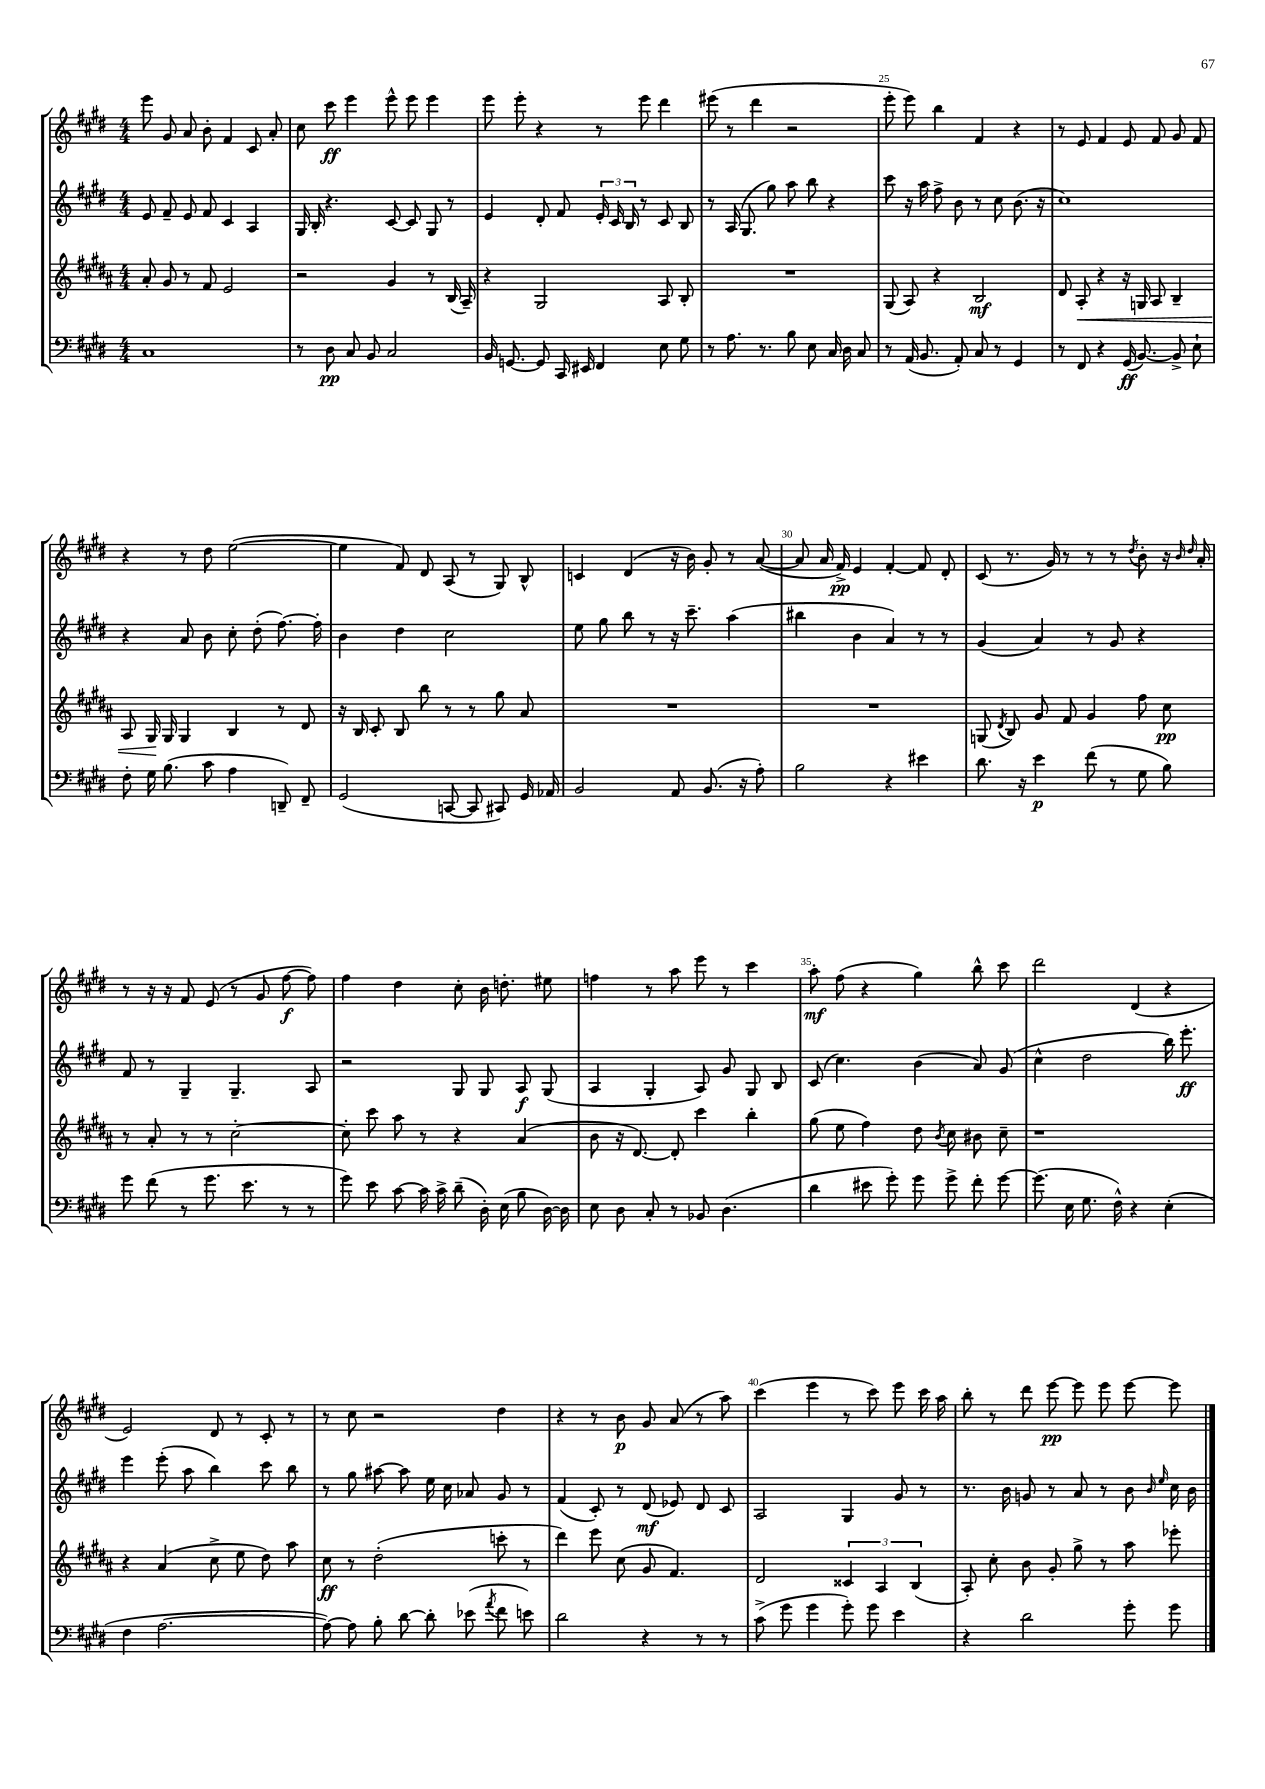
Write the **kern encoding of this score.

**kern	**dynam	**kern	**dynam	**kern	**dynam	**kern	**dynam
*part4	*part4	*part3	*part3	*part2	*part2	*part1	*part1
*staff4	*staff4	*staff3	*staff3	*staff2	*staff2	*staff1	*staff1
*clefF4	*	*clefG2	*	*clefG2	*	*clefG2	*
*k[f#c#g#d#]	*	*k[f#c#g#d#a#]	*	*k[f#c#g#d#]	*	*k[f#c#g#d#]	*
*M4/4	*	*M4/4	*	*M4/4	*	*M4/4	*
=21	=21	=21	=21	=21	=21	=21	=21
1C#	.	8a#'/	.	8e/	.	8eee\	.
.	.	8g#/	.	8f#~/	.	8g#/	.
.	.	8r	.	8e/	.	8a/	.
.	.	8f#/	.	8f#/	.	8b'\	.
.	.	2e/	.	4c#/	.	4f#/	.
.	.	.	.	4A/	.	8c#/	.
.	.	.	.	.	.	8a'/	.
=22	=22	=22	=22	=22	=22	=22	=22
8r	.	2r	.	16G#/	.	8cc#\	.
.	.	.	.	16B'/	.	.	.
8D#\	pp	.	.	4.r	.	8ccc#\	ff
8C#/	.	.	.	.	.	4eee\	.
8BB/	.	.	.	.	.	.	.
2C#/	.	4g#/	.	[8c#/	.	8eee^^\	.
.	.	.	.	8c#/]	.	8eee\	.
.	.	8r	.	8G#/	.	4eee\	.
.	.	(16B/	.	8r	.	.	.
.	.	16A#~/)	.	.	.	.	.
=23	=23	=23	=23	=23	=23	=23	=23
16BB/	.	4r	.	4e/	.	8eee\	.
[8.GGn/	.	.	.	.	.	.	.
.	.	.	.	.	.	8eee'\	.
8GG/]	.	2G#/	.	8d#'/	.	4r	.
16CC#/	.	.	.	8f#/	.	.	.
16EE#X/	.	.	.	.	.	.	.
4FF#/	.	.	.	24e'/	.	8r	.
.	.	.	.	24c#/	.	.	.
.	.	.	.	24B/	.	.	.
.	.	.	.	8r	.	8eee\	.
8E\	.	8A#/	.	8c#/	.	4ddd#\	.
8G#\	.	8B'/	.	8B/	.	.	.
=24	=24	=24	=24	=24	=24	=24	=24
8r	.	1r	.	8r	.	(8eee#X\	.
8.A\	.	.	.	(16A/	.	8r	.
.	.	.	.	8.G#/	.	.	.
.	.	.	.	.	.	4ddd#\	.
8.r	.	.	.	.	.	.	.
.	.	.	.	8gg#\)	.	.	.
8B\	.	.	.	8aa\	.	2r	.
8E\	.	.	.	8bb\	.	.	.
16C#/	.	.	.	4r	.	.	.
16D#\	.	.	.	.	.	.	.
8C#/	.	.	.	.	.	.	.
=25	=25	=25	=25	=25	=25	=25	=25
8r	.	(8G#/	.	8ccc#\	.	8eee'\	.
(16AA/	.	8A#/)	.	16r	.	8eee\)	.
8.BB/	.	.	.	16aa\	.	.	.
.	.	4r	.	8ff#^\	.	4bb\	.
8AA'/)	.	.	.	8b\	.	.	.
8C#/	.	2B/	mf	8r	.	4f#/	.
8r	.	.	.	8cc#\	.	.	.
4GG#/	.	.	.	(8.b\	.	4r	.
.	.	.	.	16r	.	.	.
=26	=26	=26	=26	=26	=26	=26	=26
8r	.	8d#/	.	1cc#)	.	8r	.
!	!	!	!LO:HP:b	!	!	!	!
8FF#/	.	8A#'/	<	.	.	8e/	.
4r	.	4r	.	.	.	4f#/	.
(16GG#/	ff	16r	.	.	.	8e/	.
[8.BB/)	.	16Gn/	.	.	.	.	.
.	.	8A#/	.	.	.	8f#/	.
8BB^/]	.	4B~/	.	.	.	8g#/	.
8E`\	.	.	.	.	.	8f#/	.
!!LO:LB:g=z
=27	=27	=27	=27	=27	=27	=27	=27
8F#'\	.	8A#/	.	4r	.	4r	.
16G#\	.	16G#/	.	.	.	.	.
(8.B\	.	16G#/	[	.	.	.	.
.	.	4G#/	.	8a/	.	8r	.
8c#\	.	.	.	8b\	.	8dd#\	.
4A\	.	4B/	.	8cc#'\	.	([2ee\	.
.	.	.	.	(8dd#'\	.	.	.
8DDn~/)	.	8r	.	[8.ff#\)	.	.	.
8FF#~/	.	8d#/	.	.	.	.	.
.	.	.	.	16ff#'\]	.	.	.
=28	=28	=28	=28	=28	=28	=28	=28
(2GG#/	.	16r	.	4b\	.	4ee\]	.
.	.	16B/	.	.	.	.	.
.	.	8c#'/	.	.	.	.	.
.	.	8B/	.	4dd#\	.	8f#/)	.
.	.	8bb\	.	.	.	8d#/	.
[8CCn/	.	8r	.	2cc#\	.	(8A/	.
8CC/]	.	8r	.	.	.	8r	.
8CC#X/)	.	8gg#\	.	.	.	8G#/)	.
16GG#/	.	8a#/	.	.	.	8B^^/	.
16AA-X/	.	.	.	.	.	.	.
=29	=29	=29	=29	=29	=29	=29	=29
2BB/	.	1r	.	8ee\	.	4cn/	.
.	.	.	.	8gg#\	.	.	.
.	.	.	.	8bb\	.	(4d#/	.
.	.	.	.	8r	.	.	.
8AA/	.	.	.	16r	.	16r	.
.	.	.	.	8.ccc#~\	.	16b\)	.
(8.BB/	.	.	.	.	.	8g#'/	.
.	.	.	.	(4aa\	.	8r	.
16r	.	.	.	.	.	.	.
8A'\)	.	.	.	.	.	([8a/	.
=30	=30	=30	=30	=30	=30	=30	=30
2B\	.	1r	.	4bb#X\	.	8a/]	.
.	.	.	.	.	.	16a/	.
.	.	.	.	.	.	16f#^/)	pp
.	.	.	.	4b\	.	4e/	.
4r	.	.	.	4a/)	.	[4f#'/	.
4e#X\	.	.	.	8r	.	8f#/]	.
.	.	.	.	8r	.	8d#'/	.
=31	=31	=31	=31	=31	=31	=31	=31
8.d#\	.	(8Gn/	.	(4g#/	.	(8c#/	.
.	.	8qd#/	.	.	.	.	.
.	.	8B/)	.	.	.	8.r	.
16r	.	.	.	.	.	.	.
4e\	p	8g#/	.	4a/)	.	.	.
.	.	.	.	.	.	16g#/)	.
.	.	8f#/	.	.	.	8r	.
(8f#\	.	4g#/	.	8r	.	8r	.
8r	.	.	.	8g#/	.	8r	.
.	.	.	.	.	.	8qdd#/	.
8G#\	.	8ff#\	.	4r	.	8b'\	.
8B\)	.	8cc#\	pp	.	.	16r	.
.	.	.	.	.	.	16qqb/	.
.	.	.	.	.	.	16qqdd#/	.
.	.	.	.	.	.	16a'/	.
!!LO:LB:g=z
=32	=32	=32	=32	=32	=32	=32	=32
8g#\	.	8r	.	8f#/	.	8r	.
(8f#\	.	8a#'/	.	8r	.	16r	.
.	.	.	.	.	.	16r	.
8r	.	8r	.	4G#~/	.	8f#/	.
8.g#\	.	8r	.	.	.	(8e/	.
.	.	[2cc#'\	.	4.G#~/	.	8r	.
8.e\	.	.	.	.	.	.	.
.	.	.	.	.	.	8g#/	.
8r	.	.	.	.	.	[8ff#\	f
8r	.	.	.	8A/	.	8ff#\])	.
=33	=33	=33	=33	=33	=33	=33	=33
8g#\)	.	8cc#'\]	.	2r	.	4ff#\	.
8e\	.	8ccc#\	.	.	.	.	.
[8c#\	.	8aa#\	.	.	.	4dd#\	.
16c#\]	.	8r	.	.	.	.	.
16c#^\	.	.	.	.	.	.	.
(8d#~\	.	4r	.	8G#/	.	8cc#'\	.
16D#'\)	.	.	.	8G#/	.	16b\	.
(16E\	.	.	.	.	.	8.ddn'\	.
8B\	.	(4a#/	.	8A/	f	.	.
[16D#\)	.	.	.	(8G#/	.	8ee#X\	.
16D#\]	.	.	.	.	.	.	.
=34	=34	=34	=34	=34	=34	=34	=34
8E\	.	8b\	.	4A/	.	4ffn\	.
8D#\	.	16r	.	.	.	.	.
.	.	[8.d#/)	.	.	.	.	.
8C#'/	.	.	.	4G#'/	.	8r	.
8r	.	8d#'/]	.	.	.	8aa\	.
8BB-X/	.	4ccc#\	.	8A/)	.	8eee\	.
(4.D#\	.	.	.	8g#/	.	8r	.
.	.	4bb'\	.	8G#/	.	4ccc#\	.
.	.	.	.	8B/	.	.	.
=35	=35	=35	=35	=35	=35	=35	=35
4d#\	.	(8gg#\	.	(8c#/	.	8aa'\	mf
.	.	8ee\	.	4.cc#\)	.	(8ff#\	.
8e#X\	.	4ff#\)	.	.	.	4r	.
8g#'\)	.	.	.	.	.	.	.
8g#\	.	8dd#\	.	(4b\	.	4gg#\)	.
.	.	8qb/	.	.	.	.	.
8g#^\	.	8cc#\	.	.	.	.	.
8f#'\	.	8b#X\	.	8a/)	.	8bb^^\	.
[8g#\	.	8cc#~\	.	(8g#/	.	8ccc#\	.
=36	=36	=36	=36	=36	=36	=36	=36
(8.g#\]	.	1r	.	4cc#^^\	.	2ddd#\	.
16E\	.	.	.	.	.	.	.
8.G#\	.	.	.	2dd#\	.	.	.
16F#^^\)	.	.	.	.	.	.	.
4r	.	.	.	.	.	(4d#/	.
(4E'\	.	.	.	16bb\)	.	4r	.
.	.	.	.	8.eee'\	ff	.	.
!!LO:LB:g=z
=37	=37	=37	=37	=37	=37	=37	=37
4F#\	.	4r	.	4eee\	.	2e/)	.
[2.A\	.	(4a#/	.	(8eee'\	.	.	.
.	.	.	.	8aa\	.	.	.
.	.	8cc#^\	.	4bb\)	.	8d#/	.
.	.	8ee\	.	.	.	8r	.
.	.	8dd#\)	.	8ccc#\	.	8c#'/	.
.	.	8aa#\	.	8bb\	.	8r	.
=38	=38	=38	=38	=38	=38	=38	=38
8A\_)	.	8cc#\	ff	8r	.	8r	.
8A\]	.	8r	.	8gg#\	.	8cc#\	.
8B'\	.	(2dd#'\	.	[8aa#X\	.	2r	.
[8d#\	.	.	.	8aa#\]	.	.	.
8d#'\]	.	.	.	16ee\	.	.	.
.	.	.	.	16cc#\	.	.	.
(8e-X\	.	.	.	8a-X/	.	.	.
8qa/	.	.	.	.	.	.	.
8f#\	.	8cccn'\	.	8g#/	.	4dd#\	.
8en\)	.	8r	.	8r	.	.	.
=39	=39	=39	=39	=39	=39	=39	=39
2d#\	.	4ddd#\)	.	(4f#/	.	4r	.
.	.	8eee\	.	8c#'/)	.	8r	.
.	.	(8cc#\	.	8r	.	8b\	p
4r	.	8g#/	.	(8d#/	mf	8g#/	.
.	.	4.f#/)	.	8e-X/)	.	(8a/	.
8r	.	.	.	8d#/	.	8r	.
8r	.	.	.	8c#/	.	8aa\)	.
=40	=40	=40	=40	=40	=40	=40	=40
(8c#^\	.	2d#/	.	2A/	.	(4ccc#\	.
8g#\	.	.	.	.	.	.	.
4g#\	.	.	.	.	.	4eee\	.
8g#'\)	.	6c##X/	.	4G#/	.	8r	.
8g#\	.	.	.	.	.	8ccc#\)	.
.	.	6A#/	.	.	.	.	.
4e\	.	.	.	8g#/	.	8eee\	.
.	.	(6B/	.	.	.	.	.
.	.	.	.	8r	.	16ccc#\	.
.	.	.	.	.	.	16aa\	.
=41	=41	=41	=41	=41	=41	=41	=41
4r	.	8A#'/)	.	8.r	.	8bb'\	.
.	.	8cc#'\	.	.	.	8r	.
.	.	.	.	16b\	.	.	.
2d#\	.	8b\	.	8gn/	.	8ddd#\	.
.	.	8g#'/	.	8r	.	[8eee\	pp
.	.	8gg#^\	.	8a/	.	8eee\]	.
.	.	8r	.	8r	.	8eee\	.
8g#'\	.	8aa#\	.	8b\	.	[8eee\	.
.	.	.	.	16qqb/	.	.	.
.	.	.	.	16qqee/	.	.	.
8g#\	.	8eee-X'\	.	16cc#\	.	8eee\]	.
.	.	.	.	16b\	.	.	.
==	==	==	==	==	==	==	==
*-	*-	*-	*-	*-	*-	*-	*-
